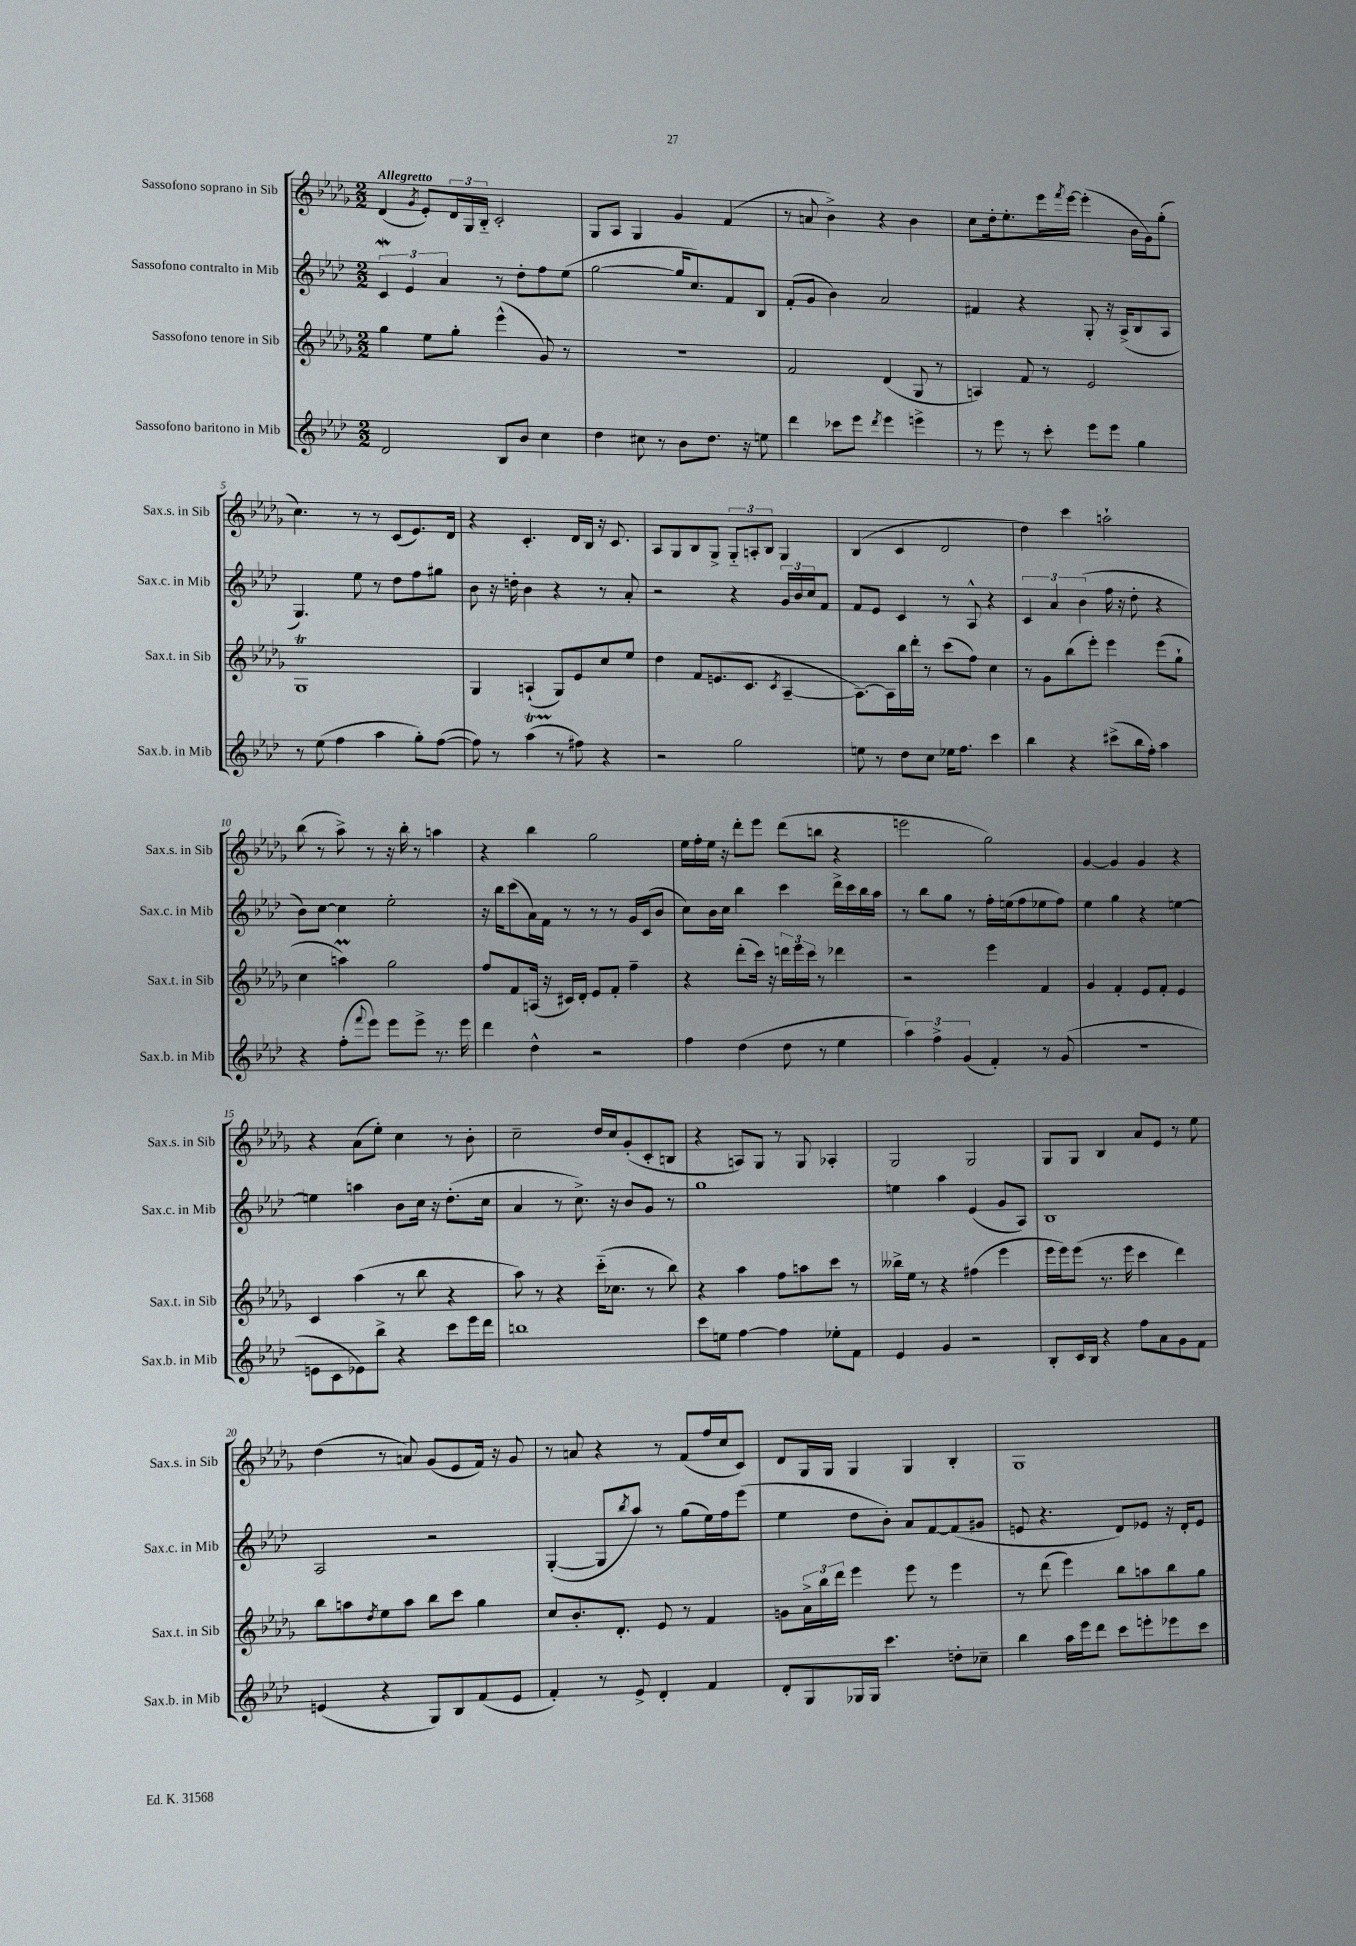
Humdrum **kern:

**kern	**kern	**kern	**kern
*staff4	*staff3	*staff2	*staff1
*clefG2	*clefG2	*clefG2	*clefG2
*k[b-e-a-d-]	*k[b-e-a-d-g-]	*k[b-e-a-d-]	*k[b-e-a-d-g-]
*M2/2	*M2/2	*M2/2	*M2/2
2d-	4gg-	6c	(4d-
.	.	6e-	.
.	.	.	8qg-
.	8ee-	.	8e-')
.	.	6a-	.
.	8gg-'	.	24d-
.	.	.	24G-
.	.	.	24B-'~
8B-	(4eee-^^	8r	2c'
8b-	.	8dd-'	.
4cc	8g-)	8ff	.
.	8r	(8ee-	.
=	=	=	=
4dd-	1r	[2gg	8G-
.	.	.	8A-
8cc#	.	.	4G-
8r	.	.	.
8b-	.	16gg]	4g-
.	.	8.cc)	.
8.dd-	.	.	.
.	.	8f	(4f
16r	.	.	.
8ee	.	8B-	.
=	=	=	=
4ddd-	2f	(8f'	8r
.	.	8g	8a
8ccc-	.	4b-)	4b-^)
8eee-	.	.	.
8qddd-	.	.	.
4eee-	(4d-	2a-	4r
4eee^	8G-	.	4b-
.	8r	.	.
=	=	=	=
8r	4A)	4f#	8cc
8eee-	.	.	16dd-'
.	.	.	8.ee-'
8r	8f	4r	.
8ccc'	8r	.	16eee-
.	.	.	8qfff
.	.	.	[16eee-
8eee-	2e-	8G'	(4eee-']
8eee-	.	16r	.
.	.	(16A-^	.
4gg	.	8B-	16b-
.	.	.	16g-)
.	.	8A-	(8gg-'
=	=	=	=
8r	1G-	4.G)	4.cc)
(8ee-	.	.	.
4ff	.	.	.
.	.	8ee-	8r
4aa-	.	8r	8r
.	.	8dd-	(8c
8gg')	.	8ff	8.e-)
([8ff	.	8gg#	.
.	.	.	16d-
=	=	=	=
8ff])	4G-	8b-	4r
8r	.	16r	.
.	.	16dd'	.
(4aa-	(4A`	4b-	4.c'
8r	8G-)	4r	.
8ff#)	8e-	.	16d-
.	.	.	16B-
4r	8cc	8r	16r
.	.	.	8.c
.	8ee-	8a-'	.
=	=	=	=
2r	4dd-	2r	8A-
.	.	.	8G-
.	8f	.	8B-
.	(8.e	.	8G-^
2gg	.	4r	12G-'~
.	8.c	.	.
.	.	.	12A'
.	.	.	12B-
.	8qc	.	.
.	[4A-~	24g	4G-
.	.	24b-	.
.	.	24cc	.
.	.	8f	.
=	=	=	=
8ee	8.A-_)	8f	(4B-
8r	.	8e-	.
.	16A-]	.	.
8dd-	16bb-	4c	4c
.	16ddd-'	.	.
8cc	8r	.	.
16ee-	(8ccc	8r	2d-
8.ff	.	.	.
.	8ff)	8A-^^	.
4ccc	4cc	4r	.
=	=	=	=
4bb-	8r	6c	4dd-)
.	8g-	.	.
.	.	6a-	.
4r	(8bb-	.	4ccc
.	.	(6b-	.
.	8eee-')	.	.
(8ccc#^	4eee-	16ff	2aa`
.	.	16r	.
16bb-	.	8dd-'	.
16ff')	.	.	.
4aa-	(8eee-	4r	.
.	8gg-`	.	.
=	=	=	=
4r	4cc	8b-)	(8bb-
.	.	[8cc	8r
(8ff'	4aa)	4cc]	8aa-^)
8qqfff	.	.	.
8eee-)	.	.	8r
8eee-	2gg-	2ee-'	16r
.	.	.	16bb-'
8eee-^	.	.	8r
8.r	.	.	4aa
16eee-	.	.	.
=	=	=	=
4ddd-	8ff	16r	4r
.	.	16bb-	.
.	8f	(8ccc	.
4dd-^^	(16A	16a-)	4bb-
.	16r	16f	.
.	16c#)	8r	.
.	16d-'	.	.
2r	8e-	8r	2gg-
.	8f'	8r	.
.	4ff~	16g	.
.	.	(16c	.
.	.	8b-	.
=	=	=	=
4ff	4r	8cc)	16ee-
.	.	.	16ff'
.	.	16b-	16ee-
.	.	16cc	16r
(4dd-	(8ddd-'	4bb-	8ddd-'
.	16ccc)	.	8eee-
.	16r	.	.
8dd-	24ddd	4ccc	(8ddd-
.	24eee-	.	.
.	24ccc	.	.
8r	8r	.	8bb
4ee-	4ddd-	16ddd-^	4r
.	.	16ccc	.
.	.	16bb-	.
.	.	16aa-	.
=	=	=	=
6aa-)	2r	8r	2eee
.	.	8bb-	.
6ff^	.	.	.
.	.	8gg	.
(6g	.	.	.
.	.	8r	.
4f')	4eee-	16ff'	2gg-)
.	.	(16ee	.
.	.	8ff	.
8r	4f	8ee-	.
(8g	.	8ff)	.
=	=	=	=
1r	4g-	4ee-	[4g-
.	4f'	4gg	4g-]
.	8e-	4r	4g-
.	8f'	.	.
.	4e-	[4ee	4r
=	=	=	=
8e	4c	4ee]	4r
8c	.	.	.
8e-)	(4aa-	4aa	(8a-
8bb-^	.	.	8ee-')
4r	8r	8b-	4cc
.	8bb-	16cc	.
.	.	16r	.
8ccc	4r	(8.dd-'	8r
16eee-	.	.	8b-'
16ddd-	.	16cc	.
=	=	=	=
1bb	8aa-)	4a-	2cc~
.	8r	.	.
.	4r	8r	.
.	.	8.cc^)	.
.	(16ccc'~	.	16dd-
.	8.cc-	16r	16cc
.	.	8b-	(8g-'
.	8r	8g	8c'
.	8bb-)	8r	8B
=	=	=	=
8ccc	4r	1gg	4r
8ee	.	.	.
[4ff	4aa-	.	8A)
.	.	.	8G-
4ff]	8ff	.	8r
.	8aa	.	8G-
8ee-'	8ccc	.	4A-'
8f	8r	.	.
=	=	=	=
4e-	16bb--^	4ee	2G-
.	16ee-	.	.
.	8r	.	.
4g	4r	4aa-	.
2r	(4ff#	(4e-	2G-
.	4eee-	8g	.
.	.	8A-)	.
=	=	=	=
8B-'	16eee-	1B-	8G-
.	16eee-)	.	.
16c	(8eee-	.	8G-
16B-	.	.	.
4r	8.r	.	4B-
.	16eee-	.	.
8ff	4ccc	.	8a-
8a-	.	.	8e-
8g	4ddd-)	.	8r
8f	.	.	8ee-
=	=	=	=
(4e	8bb-	2A-	(4dd-
.	8aa	.	.
.	8qdd-	.	.
4r	8ee-	.	8r
.	8aa	.	8a)
8G)	8bb-	2r	(8g-
8B-	8ccc	.	8e-
(8f	4gg-	.	16f)
.	.	.	16r
8e	.	.	8g-
=	=	=	=
4f')	8cc	([4G'	8r
.	8.b-'	.	8a
8r	.	8G]	4r
.	8.d-'	.	.
.	.	8qbb-	.
8e-^	.	8aa-)	.
4d-'	8e-	8r	8r
.	8r	(8gg	(8f
4f	4f	16ee-)	16ff
.	.	16ff	16cc
.	.	(8eee-	8c)
=	=	=	=
8d-'	8g	4ee-	8d-
8G	24a-^	.	16G-
.	24bb-	.	.
.	.	.	16G-
.	24ddd-	.	.
16G-	4eee-	8dd-	4G-
16G-	.	.	.
4.ccc	.	8b-')	.
.	8eee-	8a-	4G-
.	8r	[8f	.
8dd'	4eee-	(8f]	4B-'
8cc-~	.	8g#	.
=	=	=	=
4bb-	8r	8e	1G-
.	(8ddd-	4.r	.
16aa-	4eee-)	.	.
16eee-	.	.	.
8ddd-	.	.	.
8ccc	8bb-	8d-)	.
8eee'	8aa	8e-	.
8eee-	8bb-	16r	.
.	.	16d-'	.
8ccc	8gg-	8e-	.
==	==	==	==
*-	*-	*-	*-
